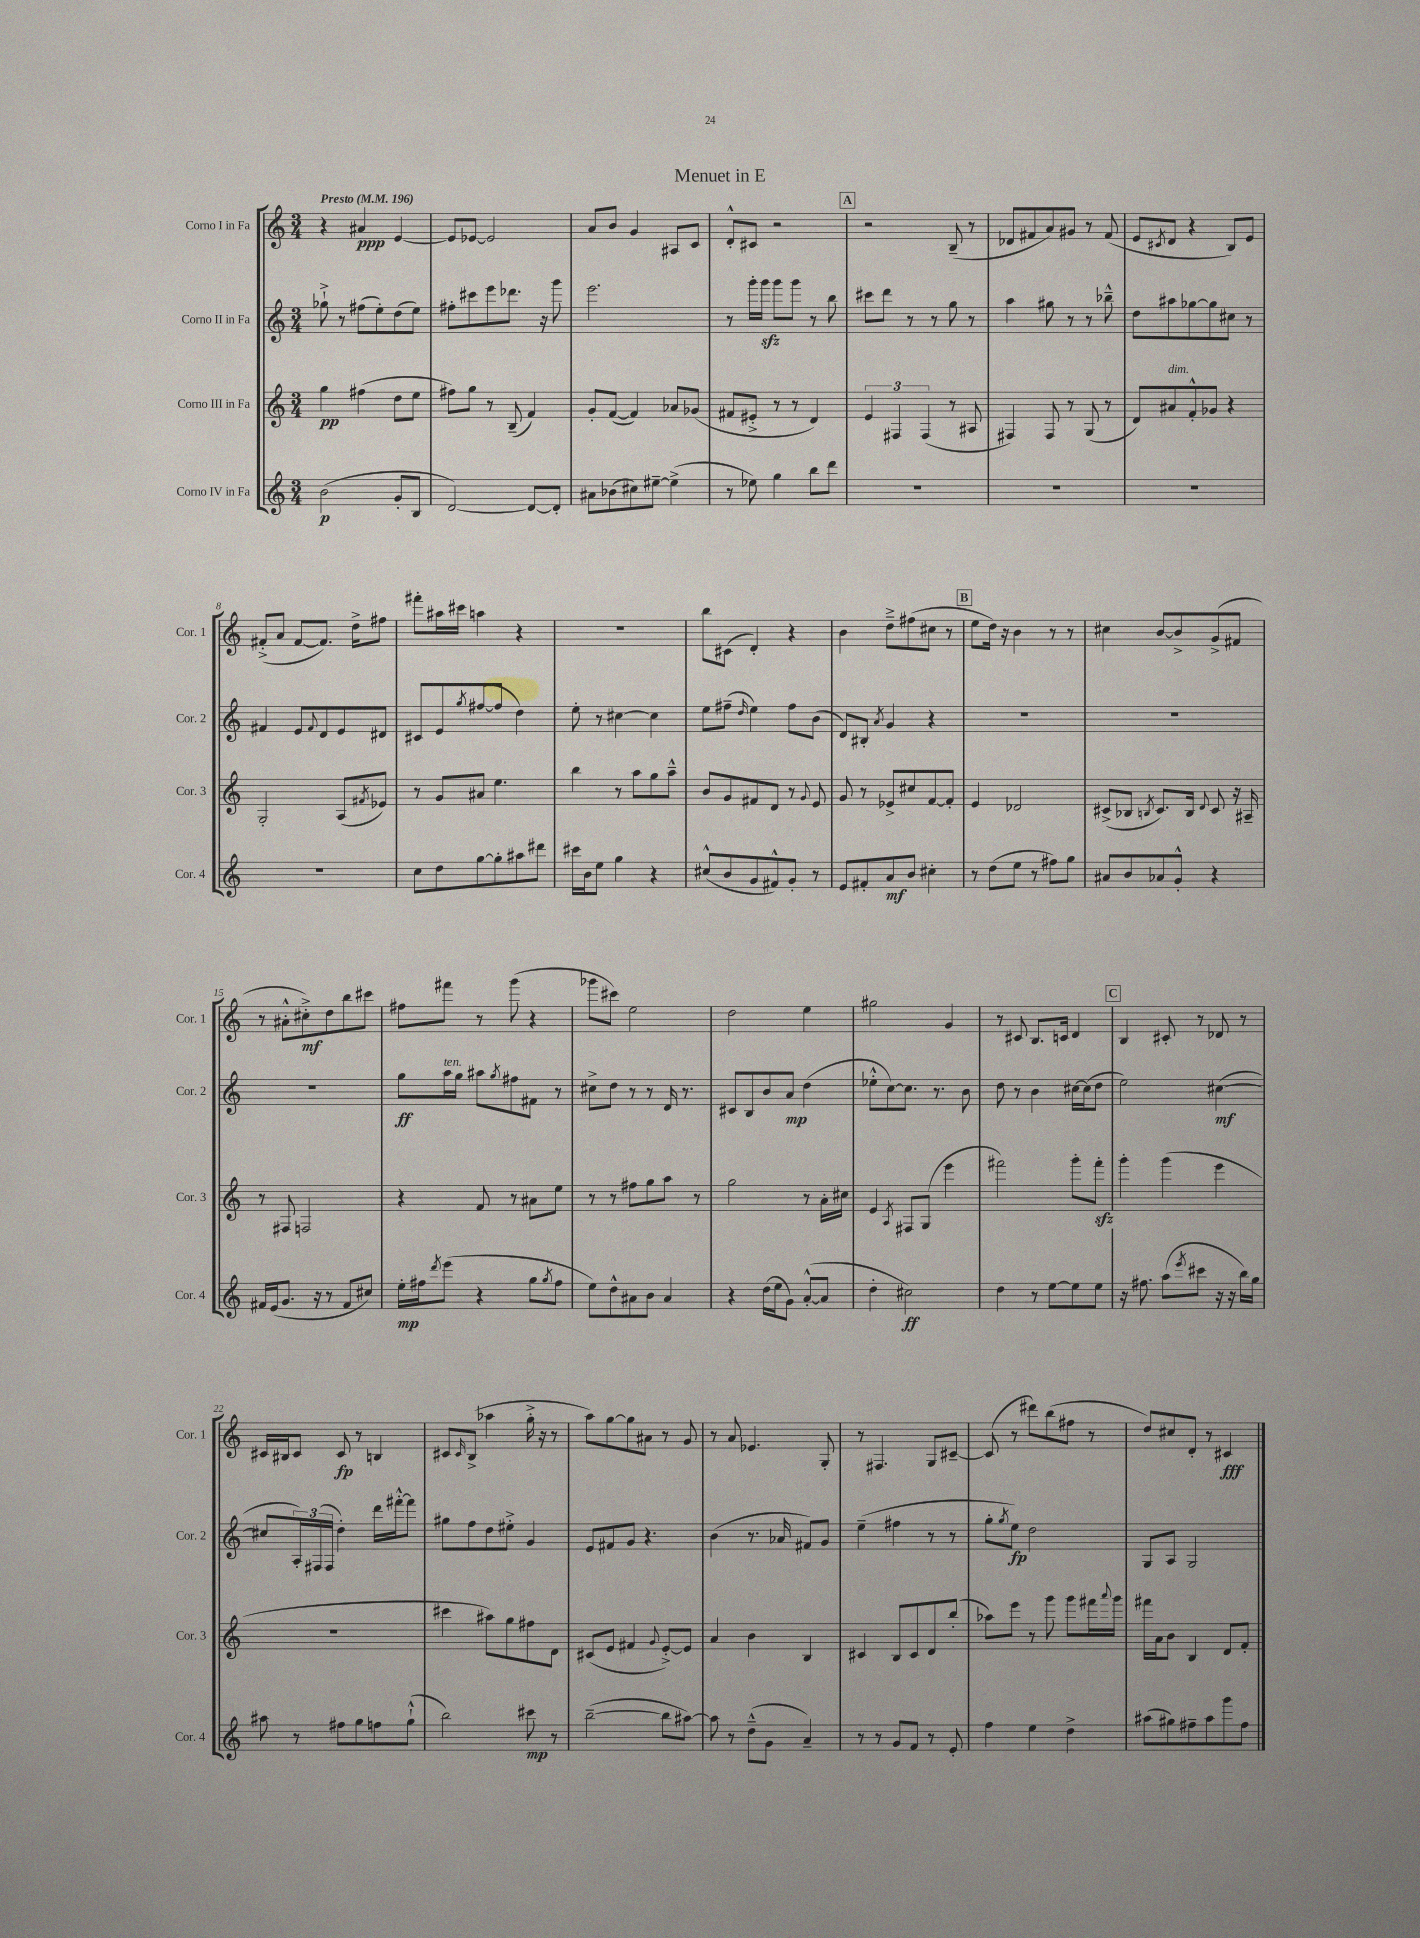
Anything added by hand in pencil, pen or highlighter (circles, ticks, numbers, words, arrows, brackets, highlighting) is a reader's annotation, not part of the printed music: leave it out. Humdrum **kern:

**kern	**kern	**kern	**kern
*staff4	*staff3	*staff2	*staff1
*clefG2	*clefG2	*clefG2	*clefG2
*k[]	*k[]	*k[]	*k[]
*M3/4	*M3/4	*M3/4	*M3/4
*MM196	*MM196	*MM196	*MM196
(2b	4gg	8gg-`^	4r
.	.	8r	.
.	(4ff#	(8ff#	4a#
.	.	8ee')	.
8g'	8dd	(8dd	[4e
8B	8ee	8ee)	.
=	=	=	=
[2d)	8ff#)	8ff#'	8e]
.	8gg	8ccc#	[8e-
.	8r	8eee	2e-]
.	(8B~	8.ddd-	.
8d_	4f)	.	.
.	.	16r	.
8d']	.	8ggg	.
=	=	=	=
8a#	8g'	2.eee	8a
(8b-	([8f	.	8b
8cc#)	4f])	.	4g
[8ee#~	.	.	.
(4ee#^]	8a-	.	8A#
.	(8g-	.	8c
=	=	=	=
8r	8f#	8r	8d'^^
8ee-)	8e#'^	16ggg'	8c#
.	.	16ggg	.
4gg	8r	8ggg	2r
.	8r	8ggg	.
8bb	4d)	8r	.
8ddd	.	8bb	.
=	=	=	=
2.r	6e	8ccc#	2r
.	.	8ddd	.
.	6F#	.	.
.	.	8r	.
.	(6F#	.	.
.	.	8r	.
.	8r	8gg	(8B~
.	8A#	8r	8r
=	=	=	=
2.r	4F#)	4aa	8d-
.	.	.	8f#
.	8F#	8gg#	8a)
.	8r	8r	8g#
.	(8G	8r	8r
.	8r	8bb-~^^	(8f#
=	=	=	=
2.r	8d)	8dd	8e
.	.	.	8qc#
.	8a#	8aa#	8d
.	8f'^^	[8gg-	4r
.	8g-	8gg-]	.
.	4r	8cc#	8B)
.	.	8r	8e
=	=	=	=
2.r	2G'	4f#	(8f#'^
.	.	.	8a
.	.	8e	[8f#
.	.	8qqf#	.
.	.	8d	8.f#])
.	(8A	8e	.
.	.	.	16dd^
.	8qf#	.	.
.	8e-)	8d#	8ff#
=	=	=	=
8cc	8r	8c#	8fff#'
8dd	8g	8e	16aa#
.	.	.	16ccc#
.	.	8qgg	.
[8gg	8a#	([8ff#	4aa
8gg']	4.ee	8ff#]	.
8aa#	.	4dd)	4r
8ddd#	.	.	.
=	=	=	=
16ccc#	4bb	8ee'	2.r
16b	.	.	.
8ee	.	8r	.
4gg	8r	[4cc#	.
.	8aa	.	.
4r	8gg	4cc#]	.
.	8aa~^^	.	.
=	=	=	=
(8cc#^^	8b	8ee	8bb
8b	8g	(8ff#~	(8c#
.	.	16qqdd	.
8g	8f#	4ee)	4d')
8f#^^)	8d	.	.
8g'	8r	8ff#	4r
.	8qqg	.	.
8r	8e	(8b	.
=	=	=	=
8e	8g	8d)	4b
8f#'	8r	8B#'	.
.	.	8qa	.
8a	8e-^	4g	8dd~^
8b	8cc#	.	(8ff#
4cc#'	[8f	4r	8cc#
.	8f']	.	8r
=	=	=	=
8r	4e	2.r	8ee
(8dd	.	.	16dd)
.	.	.	16r
8ee	2d-	.	4b
8r	.	.	.
8ff#)	.	.	8r
8gg	.	.	8r
=	=	=	=
8a#	(8c#^	2.r	4cc#
8b	8B-	.	.
.	8qB	.	.
8a-	8.c#)	.	[8b
8g'^^	.	.	8b^]
.	16B	.	.
.	8qqd	.	.
4r	8c#	.	(8g^
.	16r	.	8f#
.	16A#~	.	.
=	=	=	=
16f#	8r	2.r	8r
(16e	.	.	.
8.g	8F#	.	8a#'^^
.	2F	.	8cc#'^)
16r	.	.	.
8r	.	.	8dd
8f#	.	.	8bb
8cc#)	.	.	8ccc#
=	=	=	=
16ee'	4r	8gg	8ff#
16ff#	.	.	.
8qddd	.	.	.
(8eee	.	16aa	8fff#
.	.	16gg	.
4r	8f	8aa#	8r
.	.	8qgg	.
.	8r	8ff#	(8ggg
8gg	8a#	8f#	4r
8qgg	.	.	.
8ff#	8ee	8r	.
=	=	=	=
8ee)	8r	8cc#^	8ggg-
8dd^^	8r	8dd	8ccc#)
8a#	8ff#	8r	2ee
8b	8gg	8r	.
4a#	8aa	16d	.
.	.	8.r	.
.	8r	.	.
=	=	=	=
4r	2gg	8c#	2dd
.	.	8B	.
(16dd	.	8b	.
16ee	.	.	.
8g)	.	8a	.
([8a'^^	8r	(4dd	4ee
8a]	16a'	.	.
.	16cc#	.	.
=	=	=	=
4dd'	4e	8ee-'^^	2gg#
.	.	[8cc)	.
.	8qA	.	.
2cc#)	8F#	8.cc]	.
.	(8G	.	.
.	.	8.r	.
.	4eee	.	4g
.	.	8b	.
=	=	=	=
4dd	2fff#)	8dd	8r
.	.	8r	8c#
8r	.	4b	8.B
[8ee	.	.	.
.	.	.	16c
8ee]	8ggg'	[16cc#	4d
.	.	(16cc#]	.
8ee	8fff#'	8dd	.
=	=	=	=
16r	4ggg'	2ee)	4B
8.ff#	.	.	.
(8aa	(4ggg	.	8c#'
8qeee	.	.	.
8ccc#	.	.	8r
16r	4eee	([4cc#	8d-
16r	.	.	.
16bb)	.	.	8r
16gg	.	.	.
=	=	=	=
8aa#	2.r	8cc#]	16c#
.	.	.	16B#
8r	.	24A')	8c#
.	.	(24F#	.
.	.	24F#	.
8ff#	.	4dd')	8c#
8gg	.	.	8r
8ff	.	16ddd	4B
.	.	[16fff#'^^	.
(8gg`^^	.	8fff#]	.
=	=	=	=
2bb)	4ccc#	8gg#	8c#
.	.	.	16qqc#
.	.	8ff	(8B^
.	8aa#)	8dd	4aa-
.	8gg	8ee#'^	.
8ccc#	8ff#	4g	16gg'^
.	.	.	16r
8r	8d	.	8r
=	=	=	=
([2bb~	(8c#	8e	8aa)
.	8e	8f#	[8gg
.	4f#	8g	8gg]
.	.	4.r	8a#
.	8qqg	.	.
8bb]	[8e'^)	.	8r
[8aa#)	8e]	.	8g
=	=	=	=
8aa#]	4a	(4b	8r
8r	.	.	8a
(8dd~^^	4b	8.r	4.e-
8g	.	.	.
.	.	16a-	.
4a~)	4B	8f#)	.
.	.	8g	8G'
=	=	=	=
8r	4c#	(4ee~	8r
8r	.	.	4.F#
8g	8B	4ff#	.
8f	8c#	.	.
8r	8d	8r	8G
8e'	(8bb'	8r	[8c#~
=	=	=	=
4ff	8aa-)	8gg'	(8c#]
.	.	8qgg	.
.	8eee	8ee)	8r
4ee	8r	2dd	8ddd#)
.	8ggg	.	(8bb
4dd^	8ggg	.	8ff#
.	16fff#	.	8r
.	8qqaaa	.	.
.	16ggg	.	.
=	=	=	=
(8aa#	16fff#	8G	8dd)
.	16a	.	.
8gg#)	8b	8A	8cc#
8ff#~	4B	2G	8d'
8aa#	.	.	8r
8ggg	8d	.	4c#
8ff#	8f'	.	.
==	==	==	==
*-	*-	*-	*-
